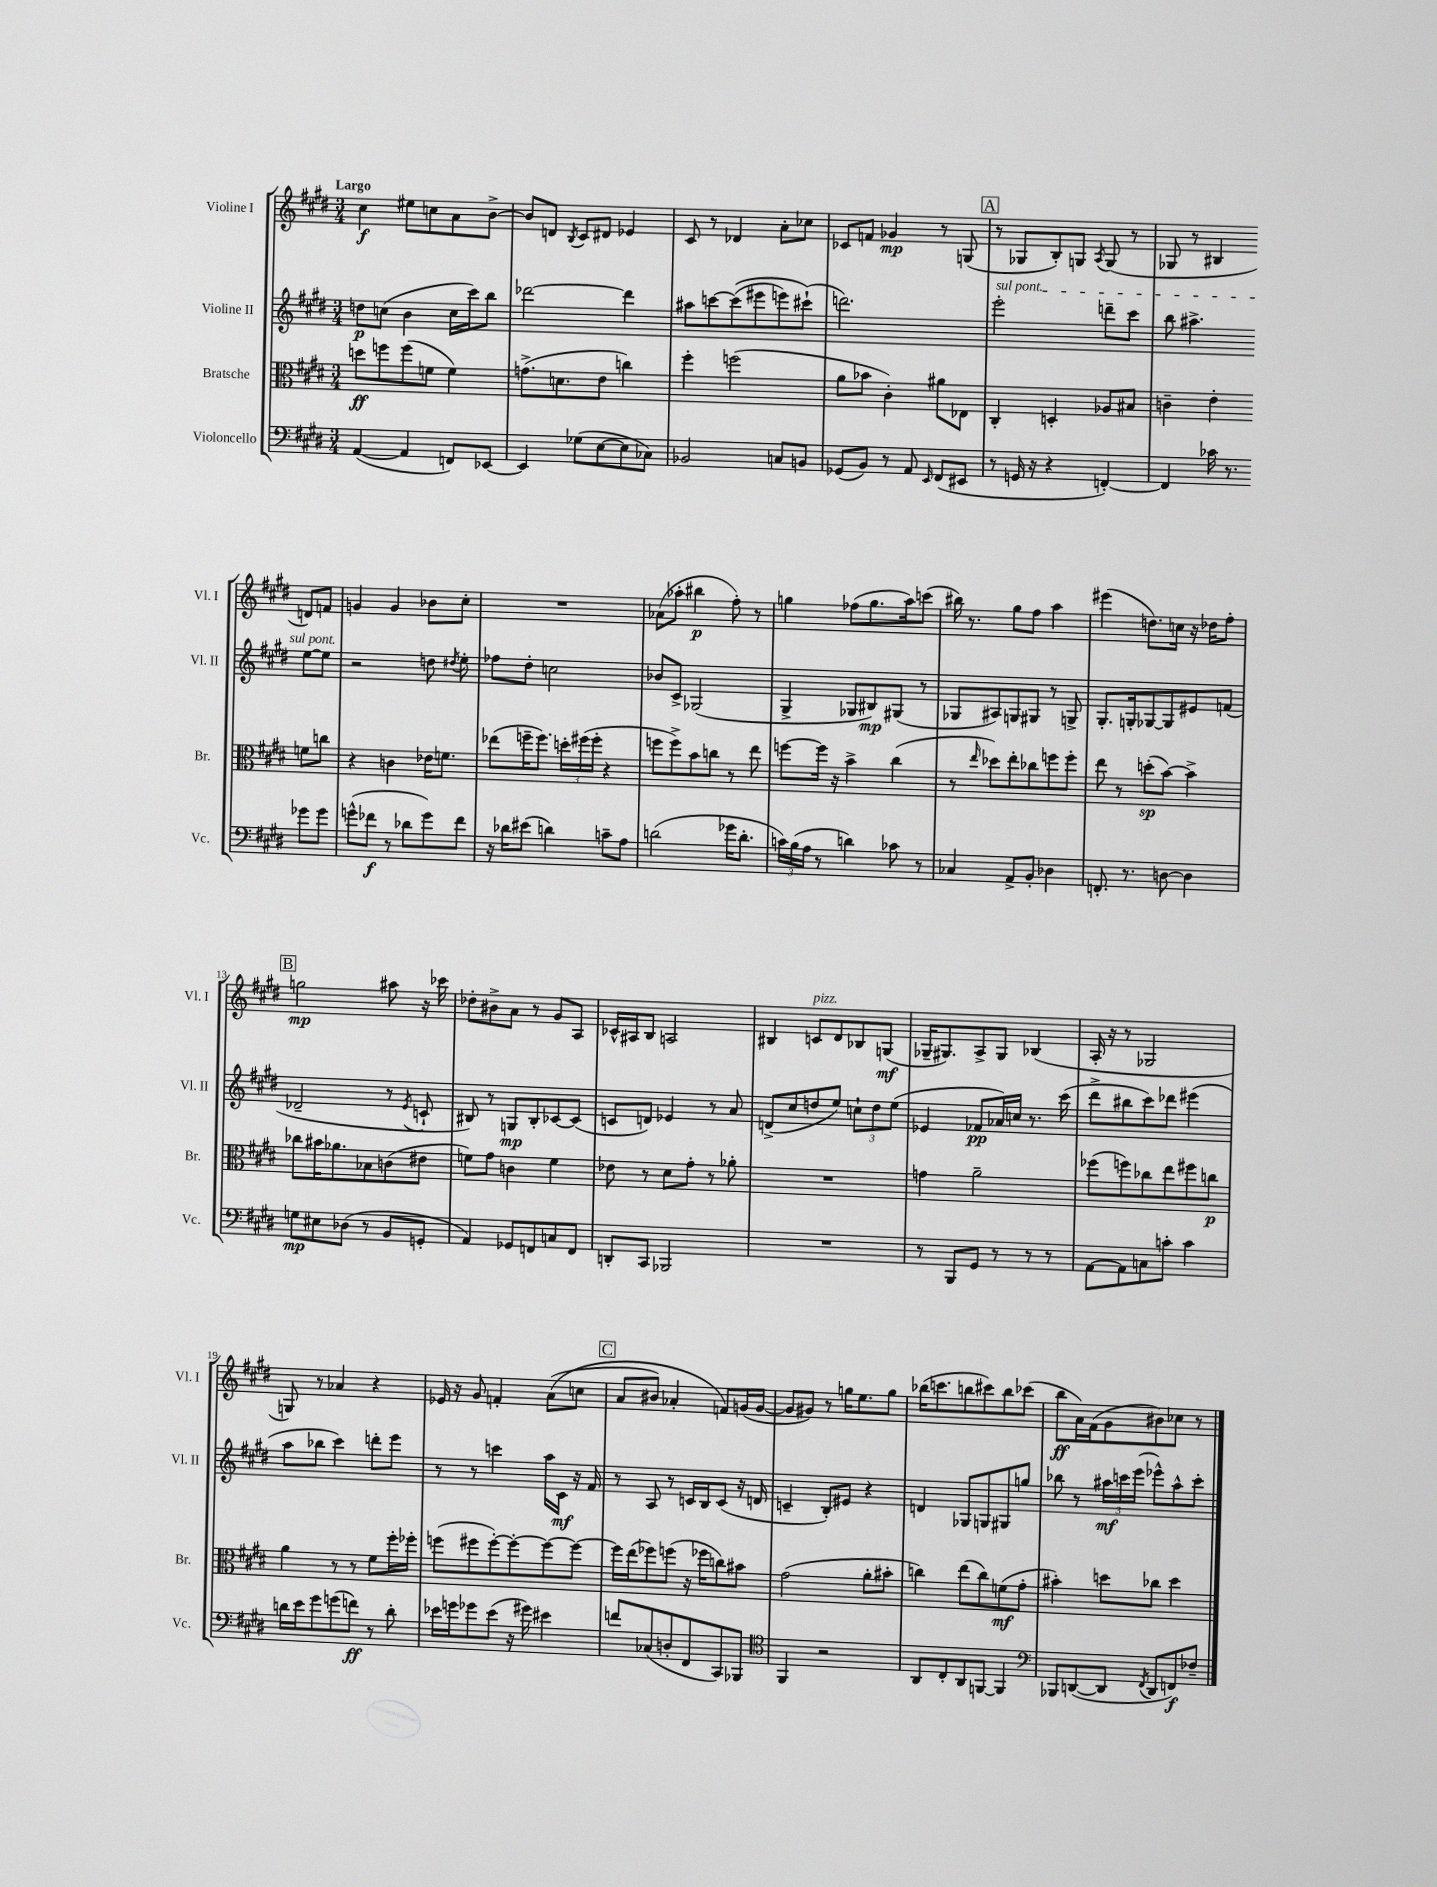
<<
\new StaffGroup <<
\new Staff = "s0" \with { instrumentName = "Violine I" shortInstrumentName = "Vl. I" } {
    \clef treble \key e \major \numericTimeSignature \time 3/4 \tempo "Largo"
    \autoBeamOff cis''4\f eis''8[ c''8 a'8 b'8]~-> |
    b'8[ d'8] \acciaccatura { b8 } cis'8[ dis'8] ees'4 |
    cis'8 r8 des'4 a'8[-. ces''8] |
    ces'8[ f'8] ges'4\mp r8 g8( |
    \mark \markup { \box "A" } r8 ges8[ b8-.) g8] \acciaccatura { a8 } g8( r8 |
    ges8 r8 bis4 d'8[) f'8] |
    g'4 g'4 bes'8[ cis''8]-. |
    R2. |
    aes'8[( aes''8]-. bis''4\p fis''8-.) r8 |
    g''4 fes''8[( g''8. a''16) c'''8]( |
    bis''16) r8. gis''8[ fis''8] a''4 |
    eis'''4( d''8.[) c''16] r16 des''16[ fis''8]-. |
    \mark \markup { \box "B" } g''2\mp ais''8 r16 ces'''16 |
    des''8[-. bis'8-> a'8] r8 gis'8[ a8] |
    ces'16[-^ ais16 b8] a2 |
    bis4 c'8[^\markup { \italic "pizz." } dis'8 bes8 g8]\mf( |
    ges16[-- gis8.) a8-> gis8] bes4( |
    a16-. r16 r8 ges2 |
    g8) r8 aes'4 r4 |
    ees'16 r16 gis'8 f'4-. a'8[(\( c''8] |
    \mark \markup { \box "C" } a'8[ bis'8]) aes'4-. f'8[\) g'16( g'16]~ |
    g'8[ gis'8]) r8 g''16[ e''8. g''8] |
    bes''16[( c'''8. b''8 cis'''8) b''8 ces'''8]( |
    b''8[\ff a'16) fis'16( gis'8 bis'8) ces''8] r8 \bar "|." |
}
\new Staff = "s1" \with { instrumentName = "Violine II" shortInstrumentName = "Vl. II" } {
    \clef treble \key e \major \numericTimeSignature \time 3/4
    \autoBeamOff d''8[\p c''8]( b'4 c''16[ cis'''16) b''8] |
    des'''2~ des'''4 |
    ais''8[ c'''8~ c'''8(\( eis'''8 e'''8) cis'''8]-!(\) |
    d'''2.) |
    \mark \markup { \box "A" } \once \override TextSpanner.bound-details.left.text = \markup { \italic "sul pont." } e'''2-.\startTextSpan d'''8[-- cis'''8] |
    b''8 ais''4.-> e''8[~ e''8]\stopTextSpan |
    r2 d''8 \acciaccatura { dis''8 } e''8-. |
    fes''8[ dis''8]-. c''2 |
    bes'8[ cis'8]-> ges2( |
    gis4-> ges8[ bis8\mp) gis8]( r8 |
    ges8[ ais8) g8 gis8] r8 g8-> |
    gis8.[-. g16-. ges8~ ges8 eis'8 f'8]( |
    \mark \markup { \box "B" } des'2-- r8 \acciaccatura { e'8 } c'8-! |
    bis8) r8 g8[\mp bis8-. ces'8~ ces'8]( |
    c'8[ d'8]) ees'4 r8 a'8 |
    d'8[->( cis''8 d''8 e''8]) \tuplet 3/2 { c''8[-! d''8 e''8]( } |
    ees'4 fes'8[\pp aes'16) c''16] r8. cis'''16( |
    dis'''8[-> bis''8 cis'''8) des'''8] eis'''4( |
    a''8[ bes''8] cis'''4) d'''8[-. e'''8] |
    r8 r8 c'''4 a''16[ cis'16]\mf r16 fis'16 |
    \mark \markup { \box "C" } r8 a8 r8 c'16[ b16 c'8]( r16 d'16 |
    c'4-- b8[-.) eis'8] r4 |
    d'4 ges8[ g8 gis8 g''8] |
    bes''8 r8 \tuplet 3/2 { ais''16[\mf c'''16 e'''16]( } ees'''8[-^) ais''8-^ c'''8]-. \bar "|." |
}
\new Staff = "s2" \with { instrumentName = "Bratsche" shortInstrumentName = "Br." } {
    \clef alto \key e \major \numericTimeSignature \time 3/4
    \autoBeamOff d''8[\ff f''8 f''8( f'8] f'4) |
    g'8.[->( d'8. e'8] c''4) |
    fis''4-. f''2( |
    a'8[ bes'8] cis'4-.) ais'8[ ees8] |
    \mark \markup { \box "A" } cis4-. d4-. aes8[ bis8] |
    c'4-- e'4-. f'8[ c''8] |
    r4 c'4 ees'16[ f'8.] |
    ees''8[( f''16-- f''8.]) \tuplet 3/2 { d''16[-. fis''16( fis''16]-. } r4 |
    f''8[ f''8->) b'8 c''8] r8 e''8 |
    f''8[~ f''16] r16 b'4-> cis''4( |
    r8 \grace { e''16 } des''8[) e''8-. ces''8 f''8 f''8]-. |
    e''8 r8 d''8[-.\sp( b'8]~) b'4-> |
    \mark \markup { \box "B" } ces''8[ bis'16 aes'8. bes8 c'8( eis'8] |
    f'8[) gis'8] c'4 f'4 |
    ees'8 r8 dis'8[ gis'8]-. r8 aes'8-. |
    R2. |
    g'4 a'2-- |
    fes''8[( f''8) ces''8 e''8 fis''8 c''8]\p |
    a'4 r8 r8 fis'8[ fis''16-. fes''16]-. |
    f''8[( fis''8 fis''8~-.) fis''8~-. fis''8~ fis''8]~ |
    \mark \markup { \box "C" } fis''16[ e''16( fes''8) f''8]( r16 fes''16[ c''8) bis'8] |
    gis'2( a'8[-. bis'8]-. |
    c''4) e''8[( c''8) f'8\mf( gis'8]-. |
    bis'4-.) d''8[ ces''8] d''4 \bar "|." |
}
\new Staff = "s3" \with { instrumentName = "Violoncello" shortInstrumentName = "Vc." } {
    \clef bass \key e \major \numericTimeSignature \time 3/4
    \autoBeamOff a,4~( a,4 f,8[) ees,8]~ |
    ees,4 ges8[( e8~ e8 ces8]) |
    bes,2 c8[ b,8] |
    ges,8[( b,8]) r8 a,8 \grace { e,16 } fis,8[( eis,8] |
    \mark \markup { \box "A" } r8 g,16 r16 r4 f,4~-.) |
    f,4 ces'16 r8. ges'8[ ges'8] |
    g'8[-^( fes'8]\f r8 des'8[ g'8) fes'8] |
    r16 des'16[ eis'8]( d'4) c'8[-- a8] |
    d'2( ges'16[ d'8.]-. |
    \tuplet 3/2 { c'16[) b16( a16] } r8 d'4) ces'8 r8 |
    ces4 a,8[-> b,8]-. des4 |
    f,8.-. r8. d8~ d4 |
    \mark \markup { \box "B" } g8[\mp eis8 des8]( r8 b,8[ g,8]-. |
    a,4) ges,8[ f,8 c8 f,8] |
    d,8[-. cis,8] bes,,2 |
    R2. |
    r8 b,,8[ gis,8] r8 r8 r8 |
    a,8[~ a,8 c8 c'8]-. c'4 |
    d'16[ e'16 gis'8 g'8( f'8]\ff) r8 d'8-. |
    ees'16[ g'16 ges'8 ees'8]( r16 gis'16) eis'4 |
    \mark \markup { \box "C" } f'8[ ces8( d8-. fis,8 cis,8) bes,,8] |
    \clef tenor fis,4 r2 |
    a,8[ cis8-. a,8 f,8]~ f,4 |
    \clef bass bes,,8[ d,8~( d,8] \acciaccatura { fis,8 } d,8[ f,8\f) fes8]-- \bar "|." |
}
>>
>>
